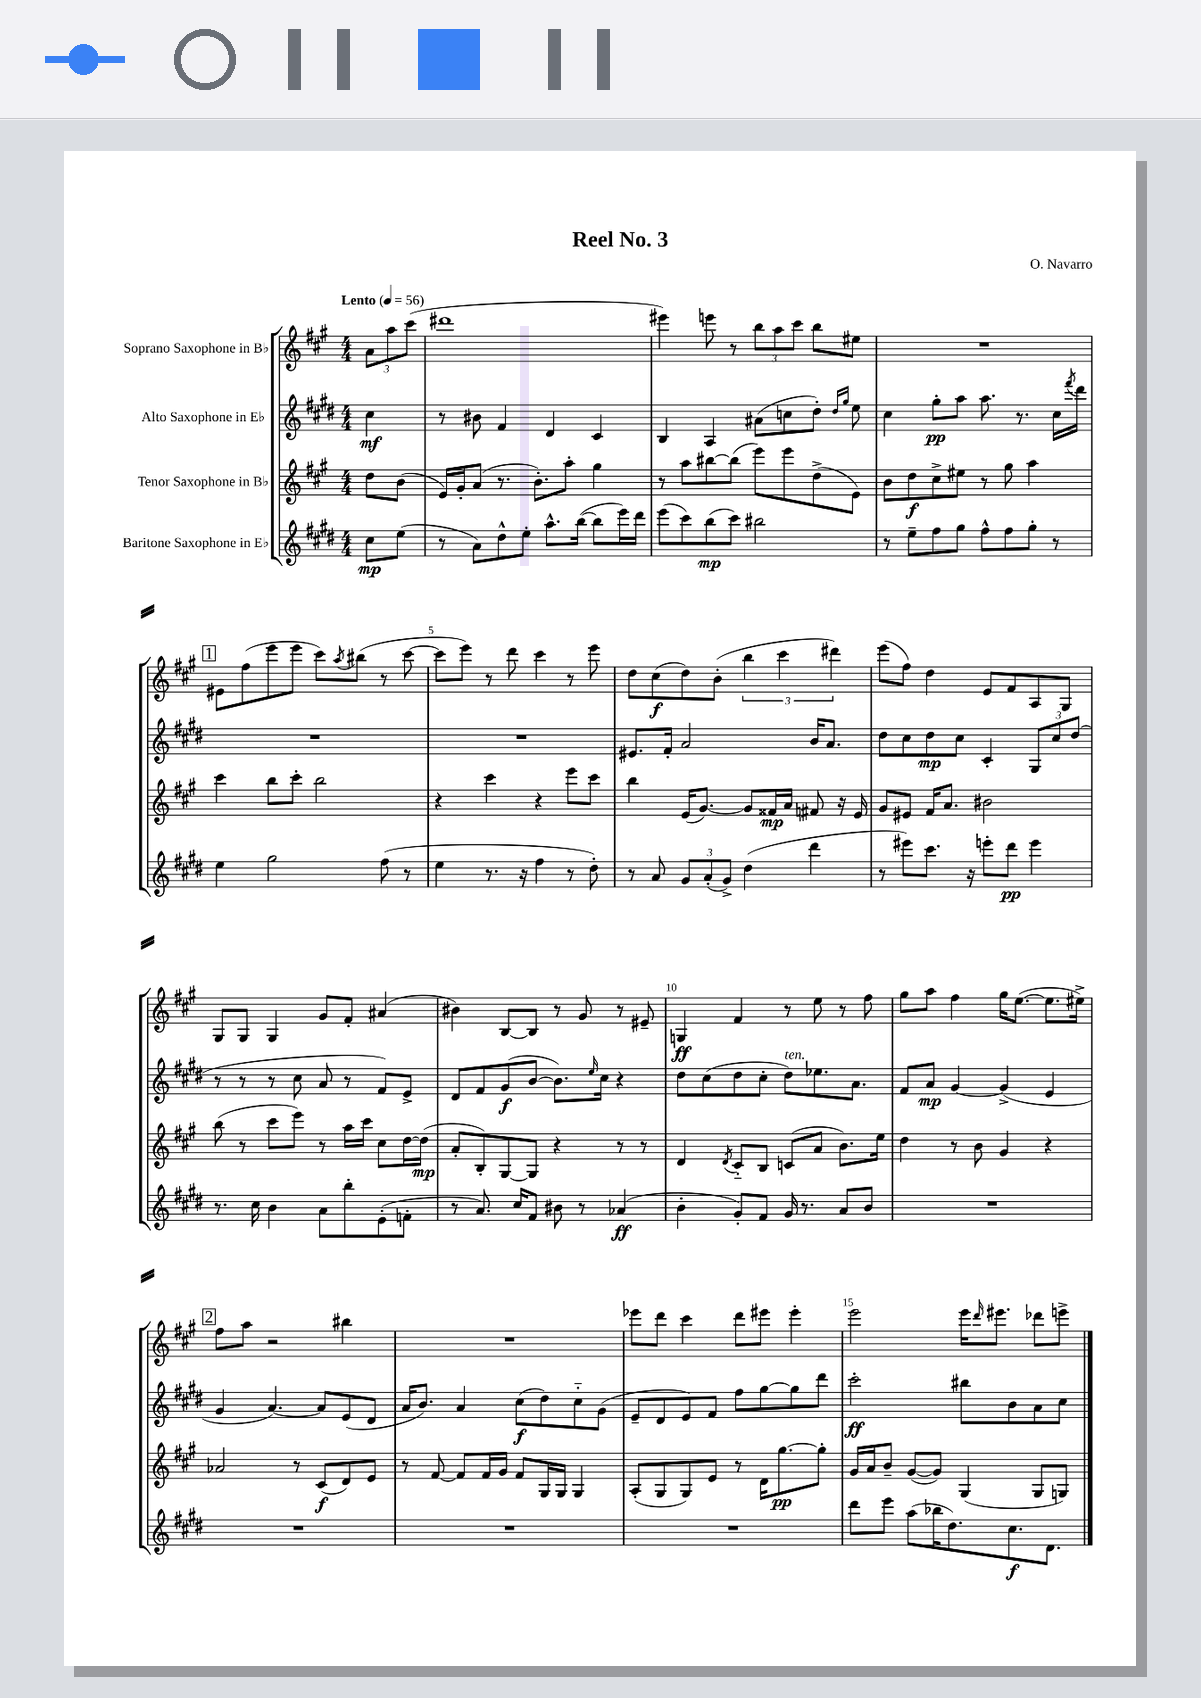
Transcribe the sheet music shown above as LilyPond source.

\header { title = "Reel No. 3" composer = "O. Navarro" }
<<
\new StaffGroup <<
\new Staff = "s0" \with { instrumentName = "Soprano Saxophone in Bb" } {
    \clef treble \key a \major \numericTimeSignature \time 4/4 \partial 4 \tempo "Lento" 4 = 56
    \tuplet 3/2 { a'8 a''8 cis'''8( } |
    dis'''1 |
    eis'''4) e'''8 r8 \tuplet 3/2 { b''8 a''8 cis'''8 } b''8 eis''8 |
    R1 |
    \mark \markup { \box "1" } eis'8 fis''8( e'''8 e'''8 cis'''8) \acciaccatura { a''8 } bis''8( r8 cis'''8~ |
    cis'''8 e'''8) r8 d'''8 cis'''4 r8 e'''8 |
    d''8 cis''8\f( d''8) b'8-.( \tuplet 3/2 { b''4 cis'''4 dis'''4) } |
    e'''8( fis''8) d''4 e'8 fis'8 a8 gis8 |
    gis8 gis8 gis4 gis'8 fis'8-. ais'4( |
    bis'4) b8~ b8 r8 gis'8 r8 eis'8-- |
    g4\ff fis'4 r8 e''8 r8 fis''8 |
    gis''8 a''8 fis''4 gis''16 e''8.~( e''8. eis''16->) |
    \mark \markup { \box "2" } fis''8 a''8 r2 bis''4 |
    R1 |
    ees'''8 d'''8 cis'''4 d'''8 eis'''8 eis'''4-. |
    e'''2 e'''16 \grace { d'''16 } eis'''8. des'''8 e'''8-> \bar "|." |
}
\new Staff = "s1" \with { instrumentName = "Alto Saxophone in Eb" } {
    \clef treble \key e \major \numericTimeSignature \time 4/4 \partial 4
    cis''4\mf |
    r8 bis'8 fis'4 dis'4 cis'4 |
    b4 a4 ais'8( c''8 dis''8-.) \grace { dis''16 gis''16 } e''8 |
    cis''4 gis''8-.\pp a''8 a''8. r8. cis''16 \acciaccatura { fis'''8 } dis'''16 |
    \mark \markup { \box "1" } R1 |
    R1 |
    eis'8. fis'16-. a'2 b'16 a'8. |
    dis''8 cis''8 dis''8\mp cis''8 cis'4-. \tuplet 3/2 { gis8 cis''8 dis''8( } |
    r8 r8 r8 cis''8 a'8 r8 fis'8) e'8-> |
    dis'8 fis'8 gis'8\f( b'8~ b'8.) \grace { e''16 } cis''16 r4 |
    dis''8 cis''8( dis''8 cis''8-. dis''8^\markup { \italic "ten." }) ees''8. a'8. |
    fis'8 a'8\mp gis'4~ gis'4->( e'4 |
    \mark \markup { \box "2" } gis'4 a'4.~) a'8 e'8( dis'8 |
    a'16 b'8.) a'4 cis''8\f( dis''8) cis''8-_ gis'8( |
    e'8-- dis'8 e'8) fis'8 fis''8 gis''8~ gis''8 dis'''8 |
    cis'''2-.\ff bis''8 b'8 a'8 cis''8 \bar "|." |
}
\new Staff = "s2" \with { instrumentName = "Tenor Saxophone in Bb" } {
    \clef treble \key a \major \numericTimeSignature \time 4/4 \partial 4
    d''8 b'8( |
    e'16) gis'16-. a'8( r8. b'8.-.) a''8-. gis''4 |
    r8 a''8 bis''8~ bis''8( e'''8) e'''8 d''8->( e'8) |
    b'8 d''8\f cis''8-> eis''8 r8 gis''8 a''4 |
    \mark \markup { \box "1" } cis'''4 b''8 cis'''8-. b''2 |
    r4 cis'''4 r4 e'''8 cis'''8 |
    b''4 e'16( gis'8.~) gis'8 fisis'16\mp a'16 fis'8 r16 e'16 |
    gis'8 eis'8 fis'16 a'8. bis'2 |
    b''8( r8 cis'''8 e'''8) r8 a''16 cis'''16 cis''8 d''16~ d''16\mp( |
    a'8-. b8-.) gis8~ gis8 r4 r8 r8 |
    d'4 \acciaccatura { d'8 } cis'8-_ b8 c'8( a'8 b'8.) e''16 |
    d''4 r8 b'8 gis'4 r4 |
    \mark \markup { \box "2" } aes'2 r8 cis'8\f( d'8) e'8 |
    r8 fis'8~ fis'8 fis'16 gis'16 fis'8 gis16 gis16 gis4 |
    a8-.( gis8 gis8) e'8 r8 d'16 gis''8.~\pp gis''8-. |
    gis'16 a'16 b'8-- gis'8~( gis'8) gis4( gis8 g8) \bar "|." |
}
\new Staff = "s3" \with { instrumentName = "Baritone Saxophone in Eb" } {
    \clef treble \key e \major \numericTimeSignature \time 4/4 \partial 4
    cis''8\mp e''8( |
    r8 a'8) dis''8-^ e''8-. a''8.-^ b''16~( b''8 e'''16) dis'''16 |
    e'''8( cis'''8) b''8\mp( cis'''8) bis''2 |
    r8 e''8-- fis''8 gis''8 fis''8-^ fis''8 gis''8-. r8 |
    \mark \markup { \box "1" } e''4 gis''2 fis''8( r8 |
    e''4 r8. r16 fis''4 r8 dis''8-.) |
    r8 a'8 \tuplet 3/2 { gis'8 a'8-.( gis'8->) } dis''4( dis'''4 |
    r8 eis'''8) cis'''8. r16 e'''8-. dis'''8\pp e'''4 |
    r8. cis''16 b'4 a'8 b''8-. e'8-.( f'8-. |
    r8 a'8.) cis''16 fis'8 bis'8 r8 aes'4\ff( |
    b'4-. gis'8-.) fis'8 gis'16 r8. a'8 b'8 |
    R1 |
    \mark \markup { \box "2" } R1 |
    R1 |
    R1 |
    dis'''8 e'''8 a''8( bes''16 dis''8.) cis''8.\f dis'8. \bar "|." |
}
>>
>>
\layout { \context { \Score \override BarNumber.break-visibility = ##(#f #t #t) barNumberVisibility = #(every-nth-bar-number-visible 5) } }
